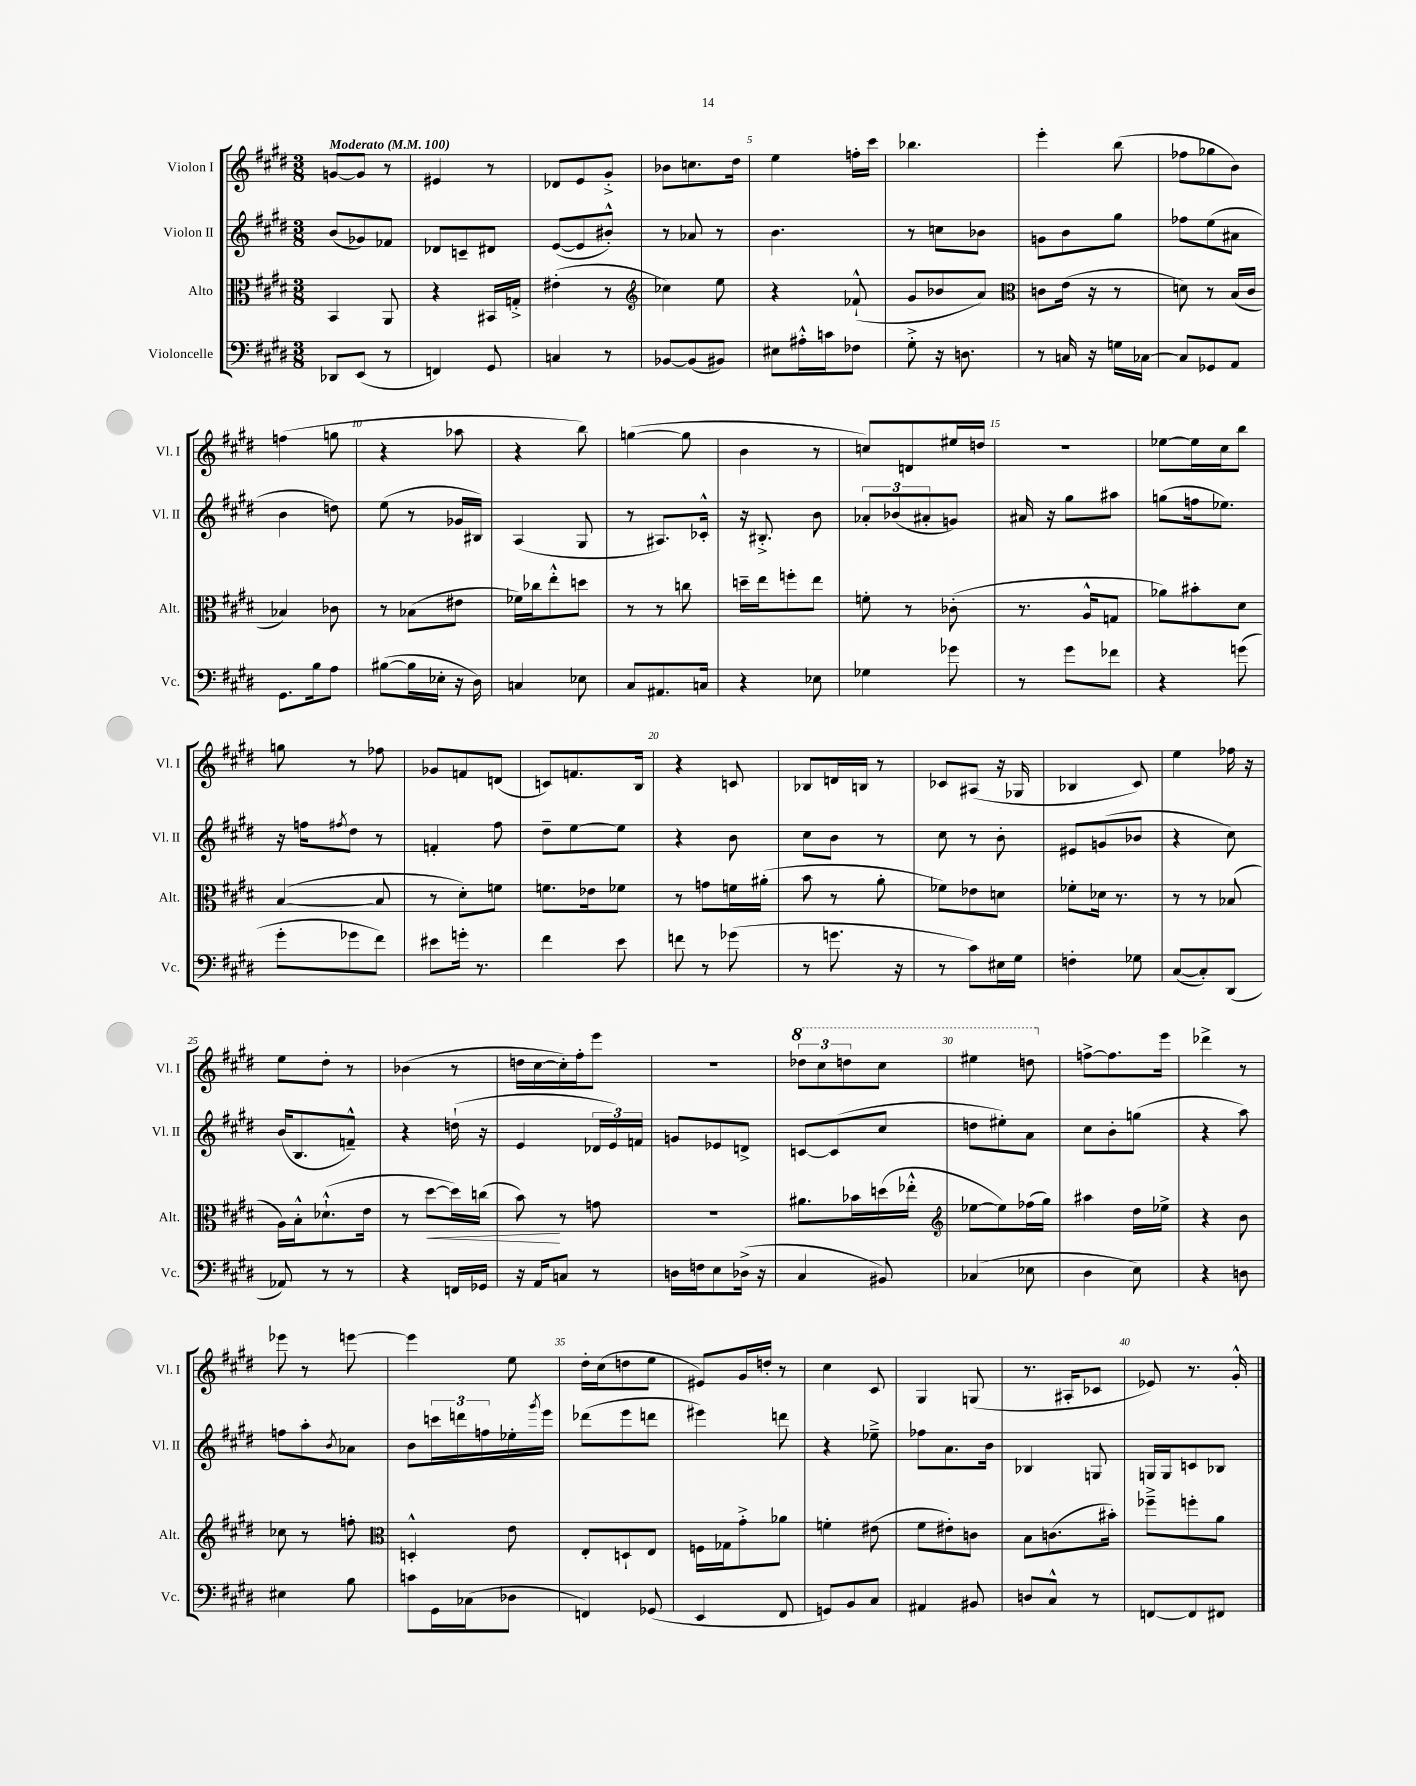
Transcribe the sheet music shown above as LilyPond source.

<<
\new StaffGroup <<
\new Staff = "s0" \with { instrumentName = "Violon I" shortInstrumentName = "Vl. I" } {
    \clef treble \key e \major \numericTimeSignature \time 3/8 \tempo "Moderato" 4 = 100
    g'8~ g'8 r8 |
    eis'4 r8 |
    des'8 e'8 gis'8-.-> |
    bes'8 c''8. dis''16 |
    e''4 f''16-. cis'''16 |
    bes''4. |
    e'''4-. b''8( |
    fes''8 ges''8 b'8) |
    f''4( g''8 |
    r4 aes''8 |
    r4 b''8) |
    g''4~( g''8 |
    b'4 r8 |
    c''8) d'8 eis''16 d''16 |
    R4. |
    ees''8~ ees''16 cis''16 b''8 |
    g''8 r8 fes''8 |
    ges'8 f'8 d'8( |
    c'8) f'8. b16 |
    r4 c'8 |
    bes8 d'16 b16 r8 |
    ces'8 ais8( r16 ges16 |
    bes4 cis'8) |
    e''4 fes''16 r16 |
    e''8 dis''8-. r8 |
    bes'4( r8 |
    d''16 cis''16~ cis''16-.) fis''16-. e'''8 |
    R4. |
    \tuplet 3/2 { \ottava #1 des'''8 cis'''8 d'''8 } cis'''8 |
    eis'''4 d'''8 \ottava #0 |
    f''8~-> f''8. e'''16 |
    des'''4-> r8 |
    ees'''8 r8 e'''8~ |
    e'''4 e''8 |
    dis''16-. cis''16( d''8 e''8 |
    eis'8) gis'16 d''16-. r8 |
    cis''4 cis'8 |
    gis4 g8( |
    r8. ais16-. ces'8 |
    ees'8) r8. gis'16-.-^ \bar "|." |
}
\new Staff = "s1" \with { instrumentName = "Violon II" shortInstrumentName = "Vl. II" } {
    \clef treble \key e \major \numericTimeSignature \time 3/8
    b'8( ges'8) fes'8 |
    des'8 c'8-- dis'8 |
    e'8~( e'8 bis'8-.-^) |
    r8 aes'8 r8 |
    b'4. |
    r8 c''8 bes'8 |
    g'8 b'8 gis''8 |
    fes''8 e''8( ais'8 |
    b'4 d''8) |
    e''8( r8 ges'16 bis16) |
    a4( gis8 |
    r8 ais8.) ces'16-.-^ |
    r16 bis8.-.-> b'8 |
    \tuplet 3/2 { aes'8-. bes'8( ais'8-. } g'8) |
    ais'16 r16 gis''8 ais''8 |
    g''8( f''16 ees''8.) |
    r16 f''16 \acciaccatura { fis''8 } dis''8 r8 |
    f'4-. fis''8 |
    dis''8-- e''8~ e''8 |
    r4 b'8 |
    cis''8 b'8 r8 |
    cis''8 r8 b'8-. |
    eis'8 g'8( bes'8 |
    r4 cis''8) |
    b'16( b8. f'8---^) |
    r4 d''16-!( r16 |
    e'4 \tuplet 3/2 { des'16 e'16) f'16 } |
    g'8 ees'8 d'8-> |
    c'8~ c'8( cis''8 |
    d''8 eis''8-.) a'8 |
    cis''8 b'8-. g''8( |
    r4 a''8) |
    f''8 a''8-. \acciaccatura { b'8 } aes'8 |
    b'8 \tuplet 3/2 { c'''16 d'''16 f''16 } ees''16-. \acciaccatura { gis'''8 } e'''16 |
    des'''8( e'''8 d'''8 |
    eis'''4) d'''8 |
    r4 ees''8---> |
    fes''8 a'8. b'16 |
    bes4 g8 |
    g16 g16 c'8 bes8 \bar "|." |
}
\new Staff = "s2" \with { instrumentName = "Alto" shortInstrumentName = "Alt." } {
    \clef alto \key e \major \numericTimeSignature \time 3/8
    b,4 a,8 |
    r4 bis,16 g16-.-> |
    eis'4-.( r8 |
    \clef treble ces''4) e''8 |
    r4 fes'8-!-^( |
    gis'8 bes'8 a'8) |
    \clef alto c'8 e'16( r16 r8 |
    d'8) r8 b16( cis'16 |
    bes4) ces'8 |
    r8 bes8( eis'8 |
    fes'16) ces''16 e''8-.-^ d''8 |
    r8 r8 c''8 |
    d''16-- e''16 f''8-. e''8 |
    f'8-. r8 ces'8-.( |
    r8. a16-^ g8 |
    aes'8) bis'8-. dis'8 |
    b4~( b8 |
    r8 dis'8-.) f'8 |
    f'8. ees'16 fes'8 |
    r8 g'8 f'16 ais'16-.( |
    b'8 r8 a'8-. |
    fes'8) ees'8 d'8 |
    fes'8-. des'16 r8. |
    r8 r8 bes8( |
    a16) b16-.-^ des'8.-!-^( e'16 |
    r8 dis''8~\< dis''16) c''16( |
    b'8\!) r8 g'8 |
    R4. |
    ais'8. bes'16 d''16( ees''16-.-^ |
    \clef treble ees''8~ ees''8) fes''16( gis''16) |
    ais''4 dis''16 ees''16-> |
    r4 b'8 |
    ces''8 r8 f''8-. |
    \clef alto d4-.-^ e'8 |
    e8-. d8-! e8 |
    f16 ges16 gis'8-.-> aes'8 |
    f'4-. eis'8( |
    fis'8 eis'8-.) c'8 |
    b8 c'8.( bis'16-.) |
    fes''8---> f''8-. a'8 \bar "|." |
}
\new Staff = "s3" \with { instrumentName = "Violoncelle" shortInstrumentName = "Vc." } {
    \clef bass \key e \major \numericTimeSignature \time 3/8
    des,8 e,8( r8 |
    f,4) gis,8 |
    c4 r8 |
    bes,8~ bes,8( bis,8) |
    eis8 ais16-.-^ c'16 fes8 |
    gis8-.-> r16 d8. |
    r8 c16 r16 g16 ces16~ |
    ces8 ges,8 a,8 |
    gis,8. b16 a8 |
    bis8~( bis16 ees16-. r16 dis16) |
    c4 ees8 |
    cis8 ais,8. c16 |
    r4 ees8 |
    ges4 ges'8 |
    r8 gis'8 fes'8 |
    r4 g'8( |
    gis'8-. ges'8 fis'8) |
    eis'8 g'16-. r8. |
    fis'4 e'8 |
    f'8 r8 ges'8( |
    r8 g'8. r16 |
    r8 cis'8) eis16 gis16 |
    f4-. ges8 |
    cis8~( cis8-.) dis,8( |
    aes,8) r8 r8 |
    r4 f,16 ges,16 |
    r16 a,16 c8 r8 |
    d16 f16 e8 des16->( r16 |
    cis4 bis,8) |
    ces4( ees8 |
    dis4 e8) |
    r4 d8 |
    eis4 b8 |
    c'8 gis,16 ces16( des8 |
    f,4) ges,8( |
    e,4 fis,8 |
    g,8) b,8 cis8 |
    ais,4 bis,8 |
    d8 cis8-^ r8 |
    f,8~ f,8 fis,8 \bar "|." |
}
>>
>>
\layout { \context { \Score \override BarNumber.break-visibility = ##(#f #t #t) barNumberVisibility = #(every-nth-bar-number-visible 5) } }
